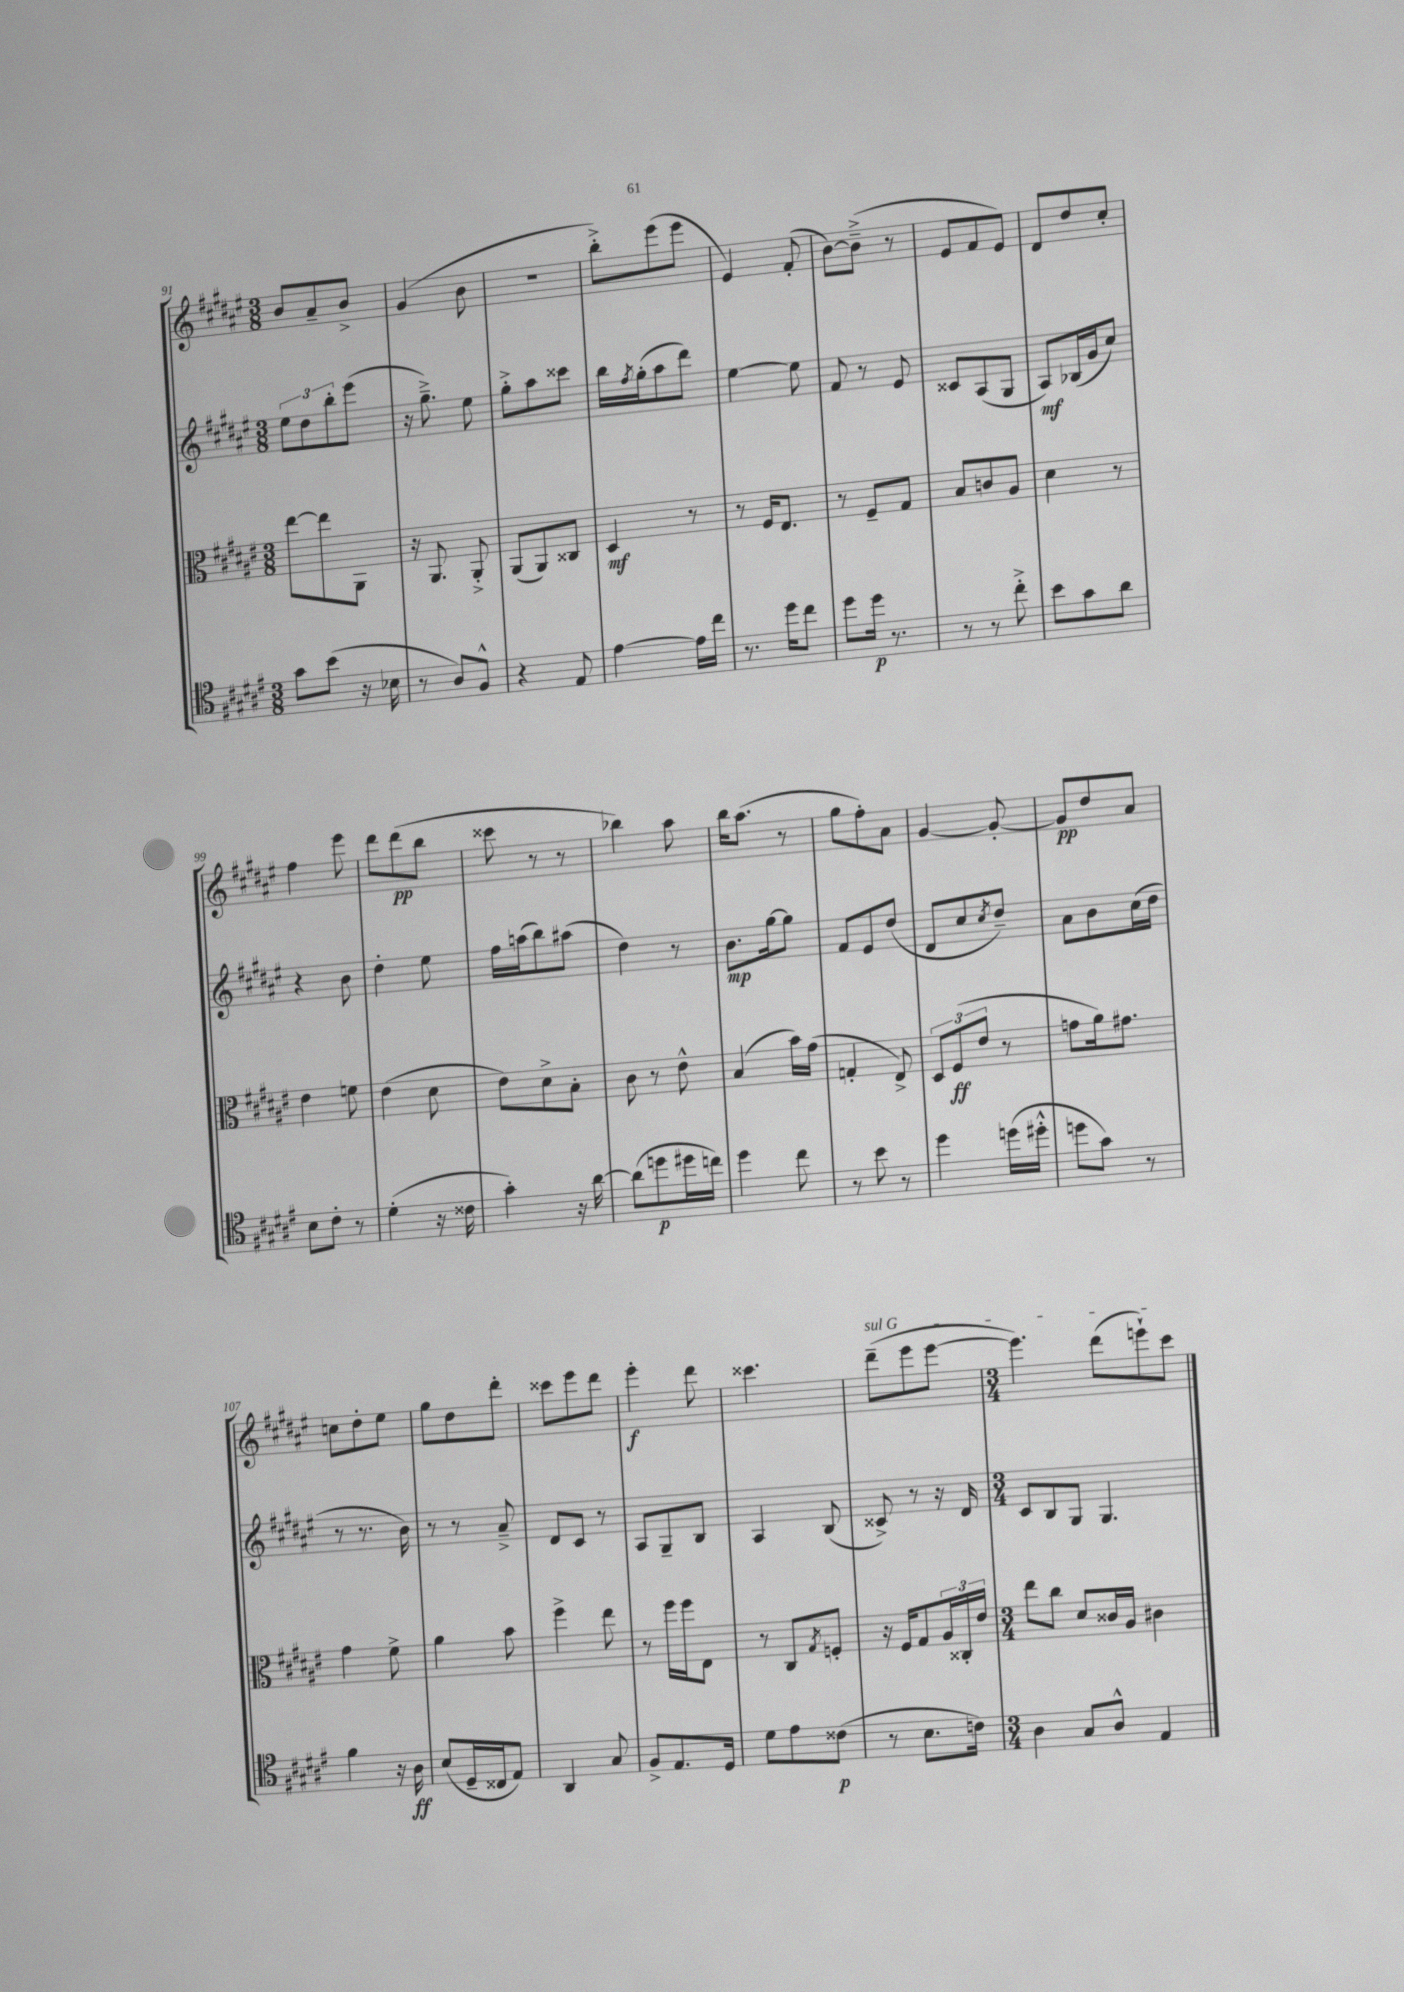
<<
\new StaffGroup <<
\new Staff = "s0" {
    \clef treble \key fis \major \numericTimeSignature \time 3/8
    b'8 ais'8-- b'8-> |
    gis'4( b'8 |
    r4. |
    b''8-.->) eis'''8( eis'''8 |
    eis'4) fis'8-.( |
    b'8~) b'8--->( r8 |
    eis'8 fis'8 eis'8) |
    dis'8 dis''8 cis''8-. |
    fis''4 eis'''8 |
    dis'''8 dis'''8\pp( b''8 |
    cisis'''8 r8 r8 |
    bes''4) ais''8 |
    b''16 ais''8.( r8 |
    gis''8 fis''8-.) ais'8 |
    gis'4~ gis'8~-. |
    gis'8\pp dis''8 ais'8 |
    c''8 dis''8-. eis''8 |
    gis''8 dis''8 dis'''8-. |
    cisis'''8 eis'''8 dis'''8 |
    eis'''4-.\f dis'''8 |
    cisis'''4. |
    \once \override TextSpanner.bound-details.left.text = \markup { \italic "sul G" } dis'''8--\startTextSpan( eis'''8 eis'''8~ |
    \numericTimeSignature \time 3/4 eis'''4.) dis'''8( e'''8-!) cis'''8\stopTextSpan \bar "|." |
}
\new Staff = "s1" {
    \clef treble \key fis \major \numericTimeSignature \time 3/8
    \tuplet 3/2 { eis''8 dis''8 b''8-. } eis'''8( |
    r16 gis''8.--->) eis''8 |
    gis''8-.-> ais''8 cisis'''8 |
    b''16 \acciaccatura { fis''8 } gis''16-.( ais''8 dis'''8) |
    eis''4~ eis''8 |
    fis'8 r8 eis'8 |
    cisis'8 ais8( gis8 |
    ais8\mf) bes16( gis'16 cis''8) |
    r4 b'8 |
    dis''4-. eis''8 |
    fis''16 a''16( b''8) ais''8( |
    dis''4) r8 |
    b'8.\mp gis''16~ gis''8 |
    fis'8 eis'8 dis''8( |
    dis'8 cis''8 \acciaccatura { cis''8 } dis''8--) |
    ais'8 b'8 cis''16( dis''16 |
    r8 r8. b'16) |
    r8 r8 ais'8---> |
    dis'8 cis'8 r8 |
    ais8 gis8-- b8 |
    ais4 b8( |
    cisis'8->) r8 r16 dis'16 |
    \numericTimeSignature \time 3/4 cis'8 b8 gis8 gis4. \bar "|." |
}
\new Staff = "s2" {
    \clef alto \key fis \major \numericTimeSignature \time 3/8
    eis''8~ eis''8 ais,8 |
    r16 ais,8. ais,8-.-> |
    ais,8( ais,8) cisis8 |
    dis4\mf r8 |
    r8 fis16 eis8. |
    r8 fis8-- gis8 |
    b8 c'8 ais8 |
    dis'4 r8 |
    eis'4 f'8 |
    eis'4( dis'8 |
    eis'8) dis'8-> b8-. |
    cis'8 r8 eis'8-^ |
    b4( b'16) gis'16( |
    g4-. eis8->) |
    \tuplet 3/2 { dis8 fis8\ff( eis'8 } r8 |
    g'8 ais'16) gis'8. |
    gis'4 fis'8-> |
    ais'4 b'8 |
    fis''4-> eis''8 |
    r8 fis''16 fis''16 eis8 |
    r8 cis8 \acciaccatura { gis8 } f8-. |
    r16 fis16 gis8 \tuplet 3/2 { ais16 cisis16-. eis'16 } |
    \numericTimeSignature \time 3/4 eis''8 cis''8 dis'8 cisis'16 ais16 cis'4 \bar "|." |
}
\new Staff = "s3" {
    \clef tenor \key fis \major \numericTimeSignature \time 3/8
    gis'8 b'8( r16 bes16 |
    r8 ais8) fis8-^ |
    r4 eis8 |
    eis'4~ eis'16 cis''16 |
    r8. dis''16 cis''8 |
    dis''8 dis''16\p r8. |
    r8 r8 cis''8-.-> |
    b'8 gis'8 ais'8 |
    b8 cis'8-. r8 |
    dis'4-.( r16 cisis'16 |
    gis'4-.) r16 ais'16~ |
    ais'8( d''8\p dis''16 c''16) |
    dis''4 cis''8 |
    r8 b'8 r8 |
    dis''4 d''16( dis''16-.-^ |
    d''8 gis'8) r8 |
    fis'4 r16 ais16\ff |
    b8( dis16-- cisis16 eis8) |
    ais,4 gis8 |
    fis8-> eis8. dis16 |
    dis'8 eis'8 cisis'8\p( |
    r8 b8. c'16) |
    \numericTimeSignature \time 3/4 ais4 gis8 ais8-^ eis4 \bar "|." |
}
>>
>>
\layout { \context { \Score currentBarNumber = #91 } }
